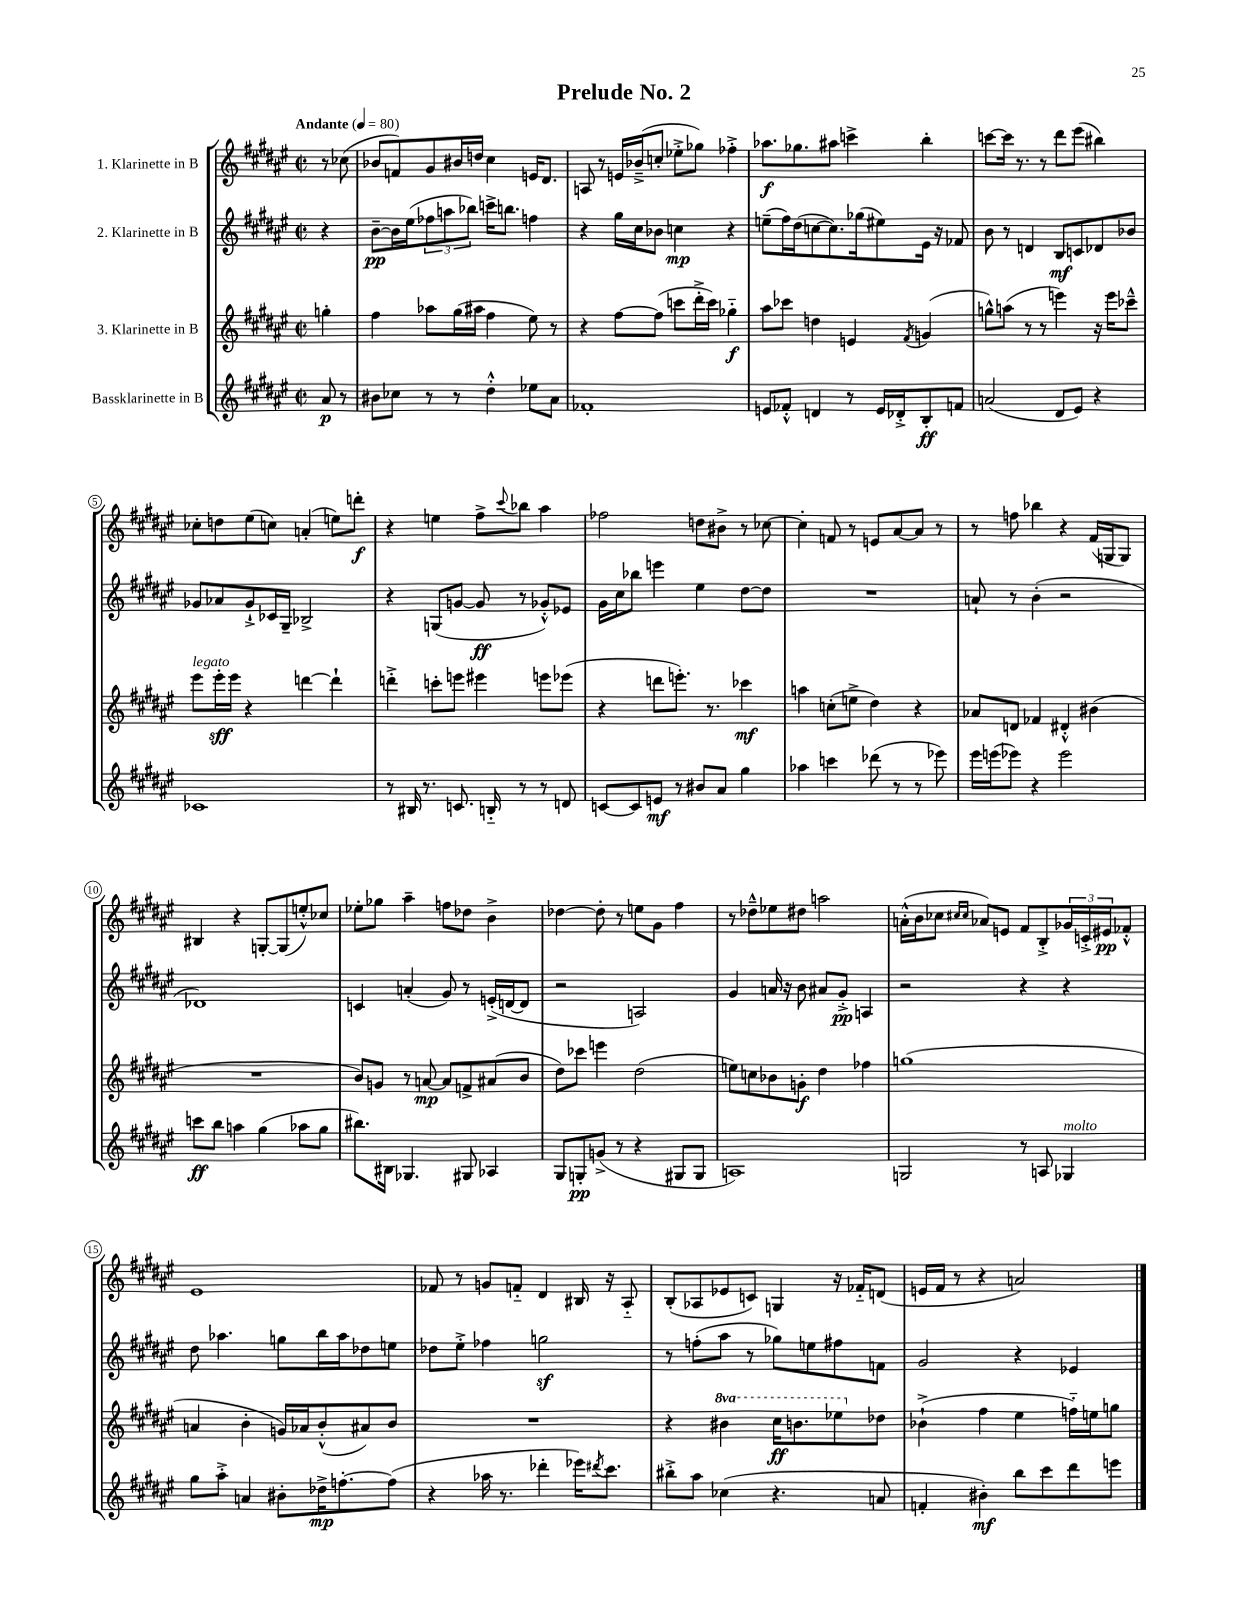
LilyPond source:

\header { title = "Prelude No. 2" }
<<
\new StaffGroup <<
\new Staff = "s0" \with { instrumentName = "1. Klarinette in B" } {
    \clef treble \key fis \major \defaultTimeSignature \time 2/2 \partial 4 \tempo "Andante" 4 = 80
    r8 ces''8( |
    bes'8 f'8) gis'8 bis'16 d''16 cis''4 e'16 dis'8. |
    a8 r8 e'16 bes'16--->( c''8-. ees''8-.-> ges''8) fes''4-.-> |
    aes''8.\f ges''8. ais''8 c'''4-> b''4-. |
    c'''8~ c'''16 r8. r8 dis'''8 eis'''8( bis''4) |
    ces''8-. d''8 eis''8( c''8) a'4-.( e''8) d'''8-.\f |
    r4 e''4 fis''8-> \appoggiatura { cis'''8 } bes''8 ais''4 |
    fes''2 d''8 bis'8-> r8 ces''8~ |
    ces''4-. f'8 r8 e'8 ais'8~ ais'8 r8 |
    r8 f''8 bes''4 r4 fis'16( g16 g8) |
    bis4 r4 g8~-. g8( e''8-.-^) ces''8 |
    ees''8-. ges''8 ais''4-- f''8 des''8 b'4-> |
    des''4~ des''8-. r8 e''8 gis'8 fis''4 |
    r8 des''8---^ ees''8 dis''8 a''2 |
    a'16-.-^( b'16 ces''8 \grace { cis''16 cis''16 } aes'8) e'8 fis'8 b8-.-> \tuplet 3/2 { ges'16 c'16-.-> eis'16\pp } fes'8-.-^ |
    eis'1 |
    fes'8 r8 g'8 f'8-_ dis'4 bis16 r16 ais8-_ |
    b8-.( aes8 ees'8 c'8) g4 r16 fes'16-_ d'8( |
    e'16 fis'16 r8 r4 a'2) \bar "|." |
}
\new Staff = "s1" \with { instrumentName = "2. Klarinette in B" } {
    \clef treble \key fis \major \defaultTimeSignature \time 2/2 \partial 4
    r4 |
    b'8~--\pp b'16 eis''16( \tuplet 3/2 { fes''8 a''8 bes''8) } c'''16-> b''8. f''4 |
    r4 gis''16 cis''16 bes'8 c''4\mp r4 |
    e''8--( fis''16) dis''16( c''8~ c''8.) ges''16( eis''8) eis'16 r16 fes'8 |
    b'8 r8 d'4 b8\mf c'8 des'8 bes'8 |
    ges'8 aes'8 ges'8-!-> ces'16 gis16-- bes2-> |
    r4 g8( g'8~ g'8\ff r8 ges'8-.-^) ees'8 |
    gis'16 cis''16 bes''8 e'''4 eis''4 dis''8~ dis''8 |
    R1 |
    a'8-! r8 b'4-.( r2 |
    des'1) |
    c'4 a'4-.( gis'8) r8 e'16-.->( d'16~ d'8 |
    r2 a2) |
    gis'4 a'16 r16 b'8 ais'8 gis'8-.->\pp a4 |
    r2 r4 r4 |
    dis''8 aes''4. g''8 b''16 aes''16 des''8 e''8 |
    des''8 eis''8-.-> fes''4 g''2\sf |
    r8 f''8-.( ais''8 r8 ges''8) e''8 fis''8 f'8 |
    gis'2 r4 ees'4 \bar "|." |
}
\new Staff = "s2" \with { instrumentName = "3. Klarinette in B" } {
    \clef treble \key fis \major \defaultTimeSignature \time 2/2 \set Staff.ottavationMarkups = #ottavation-simple-ordinals \partial 4
    g''4-. |
    fis''4 aes''8 gis''16( ais''16 fis''4 eis''8) r8 |
    r4 fis''8~ fis''8( c'''8 dis'''16-.-> c'''16) ges''4-_\f |
    ais''8 ces'''8 d''4 e'4 \acciaccatura { fis'8 } g'4( |
    g''8-^) a''8( r8 r8 e'''4) r16 e'''16 ces'''8---^ |
    eis'''8^\markup { \italic "legato" } eis'''16-.\sff eis'''16 r4 d'''4~ d'''4-! |
    d'''4-.-> c'''8-. e'''8 eis'''4 e'''8 ees'''8( |
    r4 d'''8 e'''8.-.) r8. ces'''4\mf |
    a''4 c''8-.( e''8-> dis''4) r4 |
    aes'8 d'8 fes'4 dis'4-.-^ bis'4( |
    R1 |
    b'8) g'8 r8 a'8~\mp a'8 f'8-> ais'8( b'8 |
    dis''8) ces'''8 e'''4 dis''2( |
    e''8) c''8 bes'8 g'8-.\f dis''4 fes''4 |
    g''1( |
    a'4 b'4-. g'16) aes'16 b'8-.-^( ais'8) b'8 |
    R1 |
    r4 \ottava #1 bis''4 cis'''16\ff b''8. ees'''8 \ottava #0 des''8 |
    bes'4-!->( fis''4 eis''4 f''16-_) e''16 g''8 \bar "|." |
}
\new Staff = "s3" \with { instrumentName = "Bassklarinette in B" } {
    \clef treble \key fis \major \defaultTimeSignature \time 2/2 \partial 4
    ais'8\p r8 |
    bis'8 ces''8 r8 r8 dis''4-.-^ ees''8 ais'8 |
    fes'1-. |
    e'8 fes'8-.-^ d'4 r8 e'16 des'16-.-> b8-.\ff f'8 |
    a'2( dis'8 eis'8) r4 |
    ces'1 |
    r8 bis16 r8. c'8. b16-_ r8 r8 d'8 |
    c'8~ c'8 e'8\mf r8 bis'8 ais'8 gis''4 |
    aes''4 c'''4 des'''8( r8 r8 ees'''8) |
    eis'''16 e'''16( ees'''8) r4 ees'''2 |
    c'''8\ff b''8 a''4 gis''4( aes''8 gis''8 |
    bis''8.) bis16 ges4. gis8 aes4 |
    gis8 g8-.\pp g'8->( r8 r4 gis8 gis8 |
    a1) |
    g2 r8 a8 ges4^\markup { \italic "molto" } |
    gis''8 ais''8-.-> a'4 bis'8-. des''16->\mp f''8.~-. f''8( |
    r4 aes''16 r8. des'''4-. ees'''16) \acciaccatura { dis'''8 } cis'''8. |
    bis''8-.-> ais''8 ces''4( r4. a'8 |
    f'4-. bis'4-.\mf) b''8 cis'''8 dis'''8 e'''8 \bar "|." |
}
>>
>>
\layout { \context { \Score \override BarNumber.stencil = #(make-stencil-circler 0.1 0.3 ly:text-interface::print) } }
